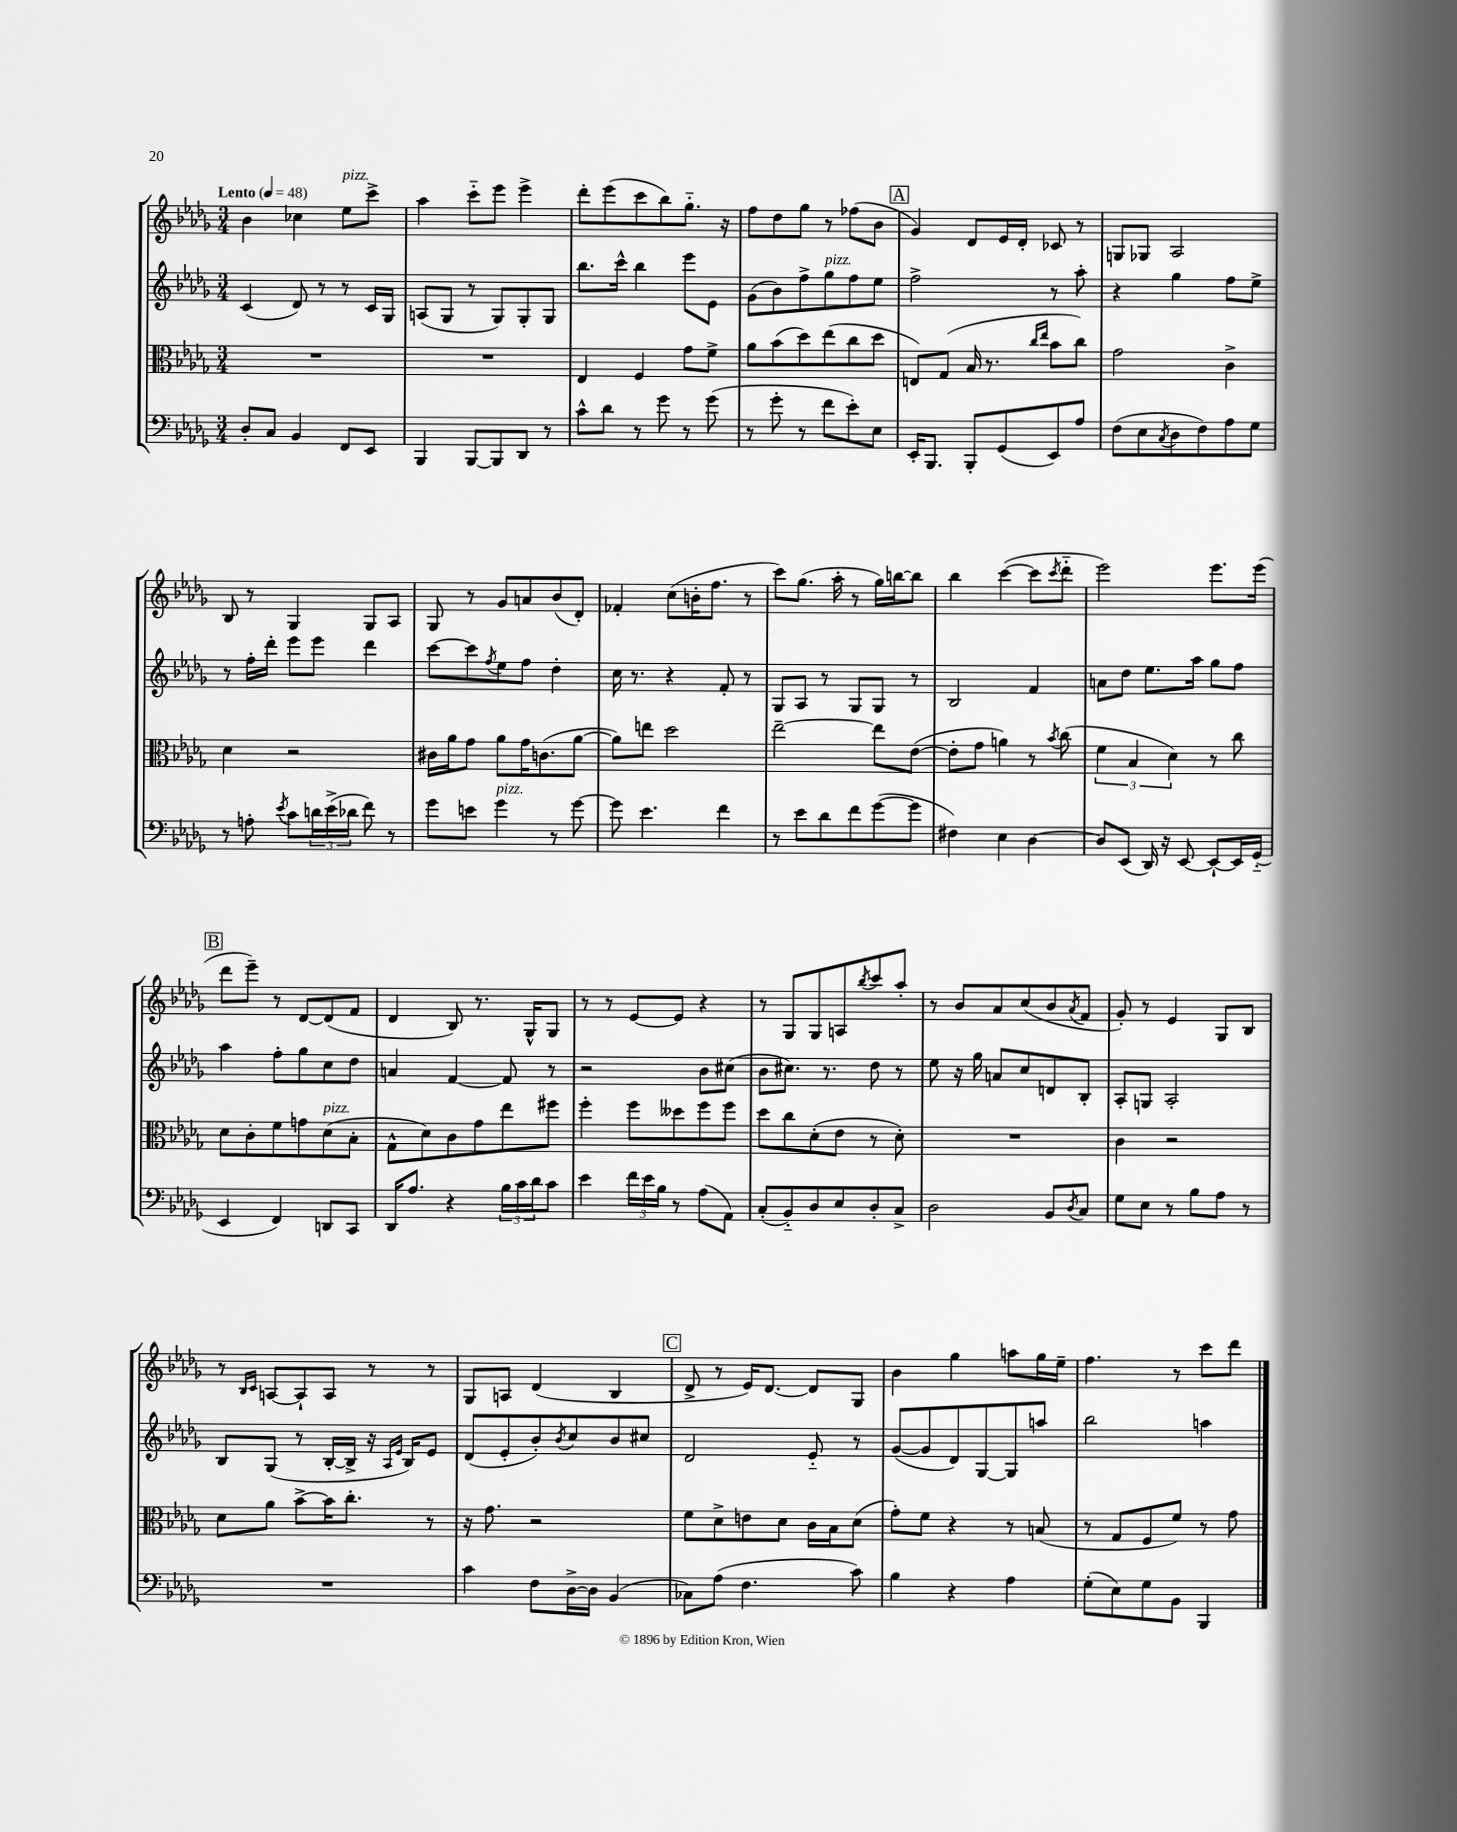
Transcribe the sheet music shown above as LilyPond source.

<<
\new StaffGroup <<
\new Staff = "s0" {
    \clef treble \key des \major \numericTimeSignature \time 3/4 \tempo "Lento" 4 = 48
    bes'4 ces''4 ees''8^\markup { \italic "pizz." } c'''8-> |
    aes''4 c'''8-_ ees'''8 ees'''4-> |
    des'''8-. ees'''8( c'''8 bes''8) ges''8.-_ r16 |
    f''8 des''8 ges''8 r8 fes''8( bes'8 |
    \mark \markup { \box "A" } ges'4) des'8 ees'16 des'16-. ces'8 r8 |
    g8 ges8 aes2 |
    bes8 r8 ges4 ges8 aes8 |
    ges8 r8 ges'8 a'8 bes'8( des'8-.) |
    fes'4-. c''8( b'16-. f''8. r8 |
    c'''8) ges''8.( aes''16-. r8 ges''16) b''16~ b''8 |
    bes''4 c'''4~( c'''8 \acciaccatura { c'''8 } des'''8-_ |
    ees'''2) ees'''8. ees'''16( |
    \mark \markup { \box "B" } des'''8 ees'''8--) r8 des'8~ des'8( f'8 |
    des'4 bes8) r8. ges16-^ ges8 |
    r8 r8 ees'8~ ees'8 r4 |
    r8 ges8 ges8 a8 \acciaccatura { bes''8 } c'''8 aes''8-. |
    r8 bes'8 aes'8 c''8( bes'8 \acciaccatura { aes'8 } f'8 |
    ges'8-.) r8 ees'4 ges8 bes8 |
    r8 \grace { bes16 c'16 } a8~ a8-! a8 r8 r8 |
    ges8 a8 des'4( bes4 |
    \mark \markup { \box "C" } des'8-> r8 ees'16) des'8.~ des'8 ges8 |
    bes'4 ges''4 a''8 ges''16 ees''16-- |
    f''4. r8 c'''8 des'''8 \bar "|." |
}
\new Staff = "s1" {
    \clef treble \key des \major \numericTimeSignature \time 3/4
    c'4( des'8) r8 r8 c'16 ges16 |
    a8( ges8 r8 ges8) ges8-. ges8 |
    bes''8. c'''16-^ bes''4 ees'''8 ees'8 |
    ges'8( bes'8) f''8-> ges''8^\markup { \italic "pizz." } f''8 ees''8 |
    \mark \markup { \box "A" } f''2-> r8 aes''8-. |
    r4 ges''4 f''8 ees''8-> |
    r8 f''16-. des'''16-. ees'''8 ees'''8 des'''4 |
    c'''8~ c'''8 \acciaccatura { f''8 } ees''8 f''8 des''4-. |
    c''16 r8. r4 f'8-. r8 |
    ges8 aes8 r8 ges8 ges8 r8 |
    bes2 f'4 |
    a'8 des''8 ees''8. aes''16 ges''8 f''8 |
    \mark \markup { \box "B" } aes''4 f''8-. ges''8 c''8 des''8 |
    a'4 f'4~ f'8 r8 |
    r2 bes'8 cis''8( |
    bes'8 cis''8.) r8. des''8 r8 |
    ees''8 r16 ges''16 a'8 c''8 d'8 bes8-. |
    aes8-. g8 aes2-. |
    bes8 ges8( r8 bes16~-. bes16-> r16 \grace { aes16 ees'16 } bes16) ees'8 |
    des'8( ees'8-. bes'8-.) \acciaccatura { bes'8 } c''8 bes'8 cis''8 |
    \mark \markup { \box "C" } des'2 ees'8-_ r8 |
    ges'8~( ges'8 des'8) ges8~ ges8 a''8 |
    bes''2 a''4 \bar "|." |
}
\new Staff = "s2" {
    \clef alto \key des \major \numericTimeSignature \time 3/4
    R2. |
    R2. |
    ees4 f4 ges'8 f'8-> |
    aes'8 bes'8( des''8) ees''8( c''8 des''8 |
    \mark \markup { \box "A" } e8) ges8( bes16 r8. \grace { c''16 ees''16 } bes'8 c''8) |
    ges'2 c'4-> |
    des'4 r2 |
    cis'16 aes'16 ges'8 aes'8 ges'16 c'8.( aes'8~ |
    aes'8) e''8 des''2 |
    ees''2~-- ees''8 ees'8~( |
    ees'8-. ges'8 a'4) r8 \acciaccatura { bes'8 } c''8( |
    \tuplet 3/2 { f'4 bes4 des'4) } r8 c''8 |
    \mark \markup { \box "B" } des'8 c'8-. f'8 g'8 des'8^\markup { \italic "pizz." }( bes8-. |
    ges8-^ des'8) c'8 ges'8 ees''8 fis''8 |
    f''4-. f''8 deses''8 f''8 f''8 |
    des''8 c''8 des'8-.( ees'8 r8 des'8-.) |
    R2. |
    c'4 r2 |
    des'8 aes'8 bes'8~-> bes'16 c''8.-. r8 |
    r16 ges'8. r2 |
    \mark \markup { \box "C" } f'8 des'8-> e'8 des'8 c'16 bes16 des'8( |
    ges'8-.) f'8 r4 r8 b8( |
    r8 ges8 f8 f'8) r8 ges'8 \bar "|." |
}
\new Staff = "s3" {
    \clef bass \key des \major \numericTimeSignature \time 3/4
    des8-. c8 bes,4 f,8 ees,8 |
    bes,,4 bes,,8~ bes,,8 des,8 r8 |
    c'8-^ des'8 r8 ges'8 r8 ges'8( |
    r8 ges'8-. r8 f'8 ees'8-.) ees8 |
    \mark \markup { \box "A" } ees,16-. bes,,8. bes,,8-. ges,8( ees,8) aes8 |
    f8( ees8 \acciaccatura { c8 } des8 f8) aes8 ges8 |
    r8 a8-. \acciaccatura { ees'8 } c'8 \tuplet 3/2 { d'16 ees'16->( des'16 } f'8) r8 |
    ges'8 e'8 ges'4^\markup { \italic "pizz." } r8 ges'8~ |
    ges'8 ees'4. f'4 |
    r8 ees'8 des'8 f'8 ges'8~( ges'8 |
    fis4) ees4 des4~ |
    des8 ees,8( des,16) r16 ees,8~ ees,8~-! ees,16 ges,16-_( |
    \mark \markup { \box "B" } ees,4 f,4) d,8 c,8 |
    des,16 aes8. r4 \tuplet 3/2 { bes16 c'16 des'16 } c'8 |
    ees'4 \tuplet 3/2 { f'16 ees'16 bes16 } r8 aes8( aes,8) |
    c8-.( bes,8-_) des8 ees8 des8-. c8-> |
    des2 bes,8 \acciaccatura { des8 } c8 |
    ges8 ees8 r8 bes8 aes8 r8 |
    R2. |
    c'4 f8 des16~-> des16 bes,4( |
    \mark \markup { \box "C" } ces8) aes8( f4. c'8) |
    bes4 r4 aes4 |
    ges8-.( ees8) ges8 bes,8 bes,,4 \bar "|." |
}
>>
>>
\layout { \context { \Score \remove "Bar_number_engraver" } }
